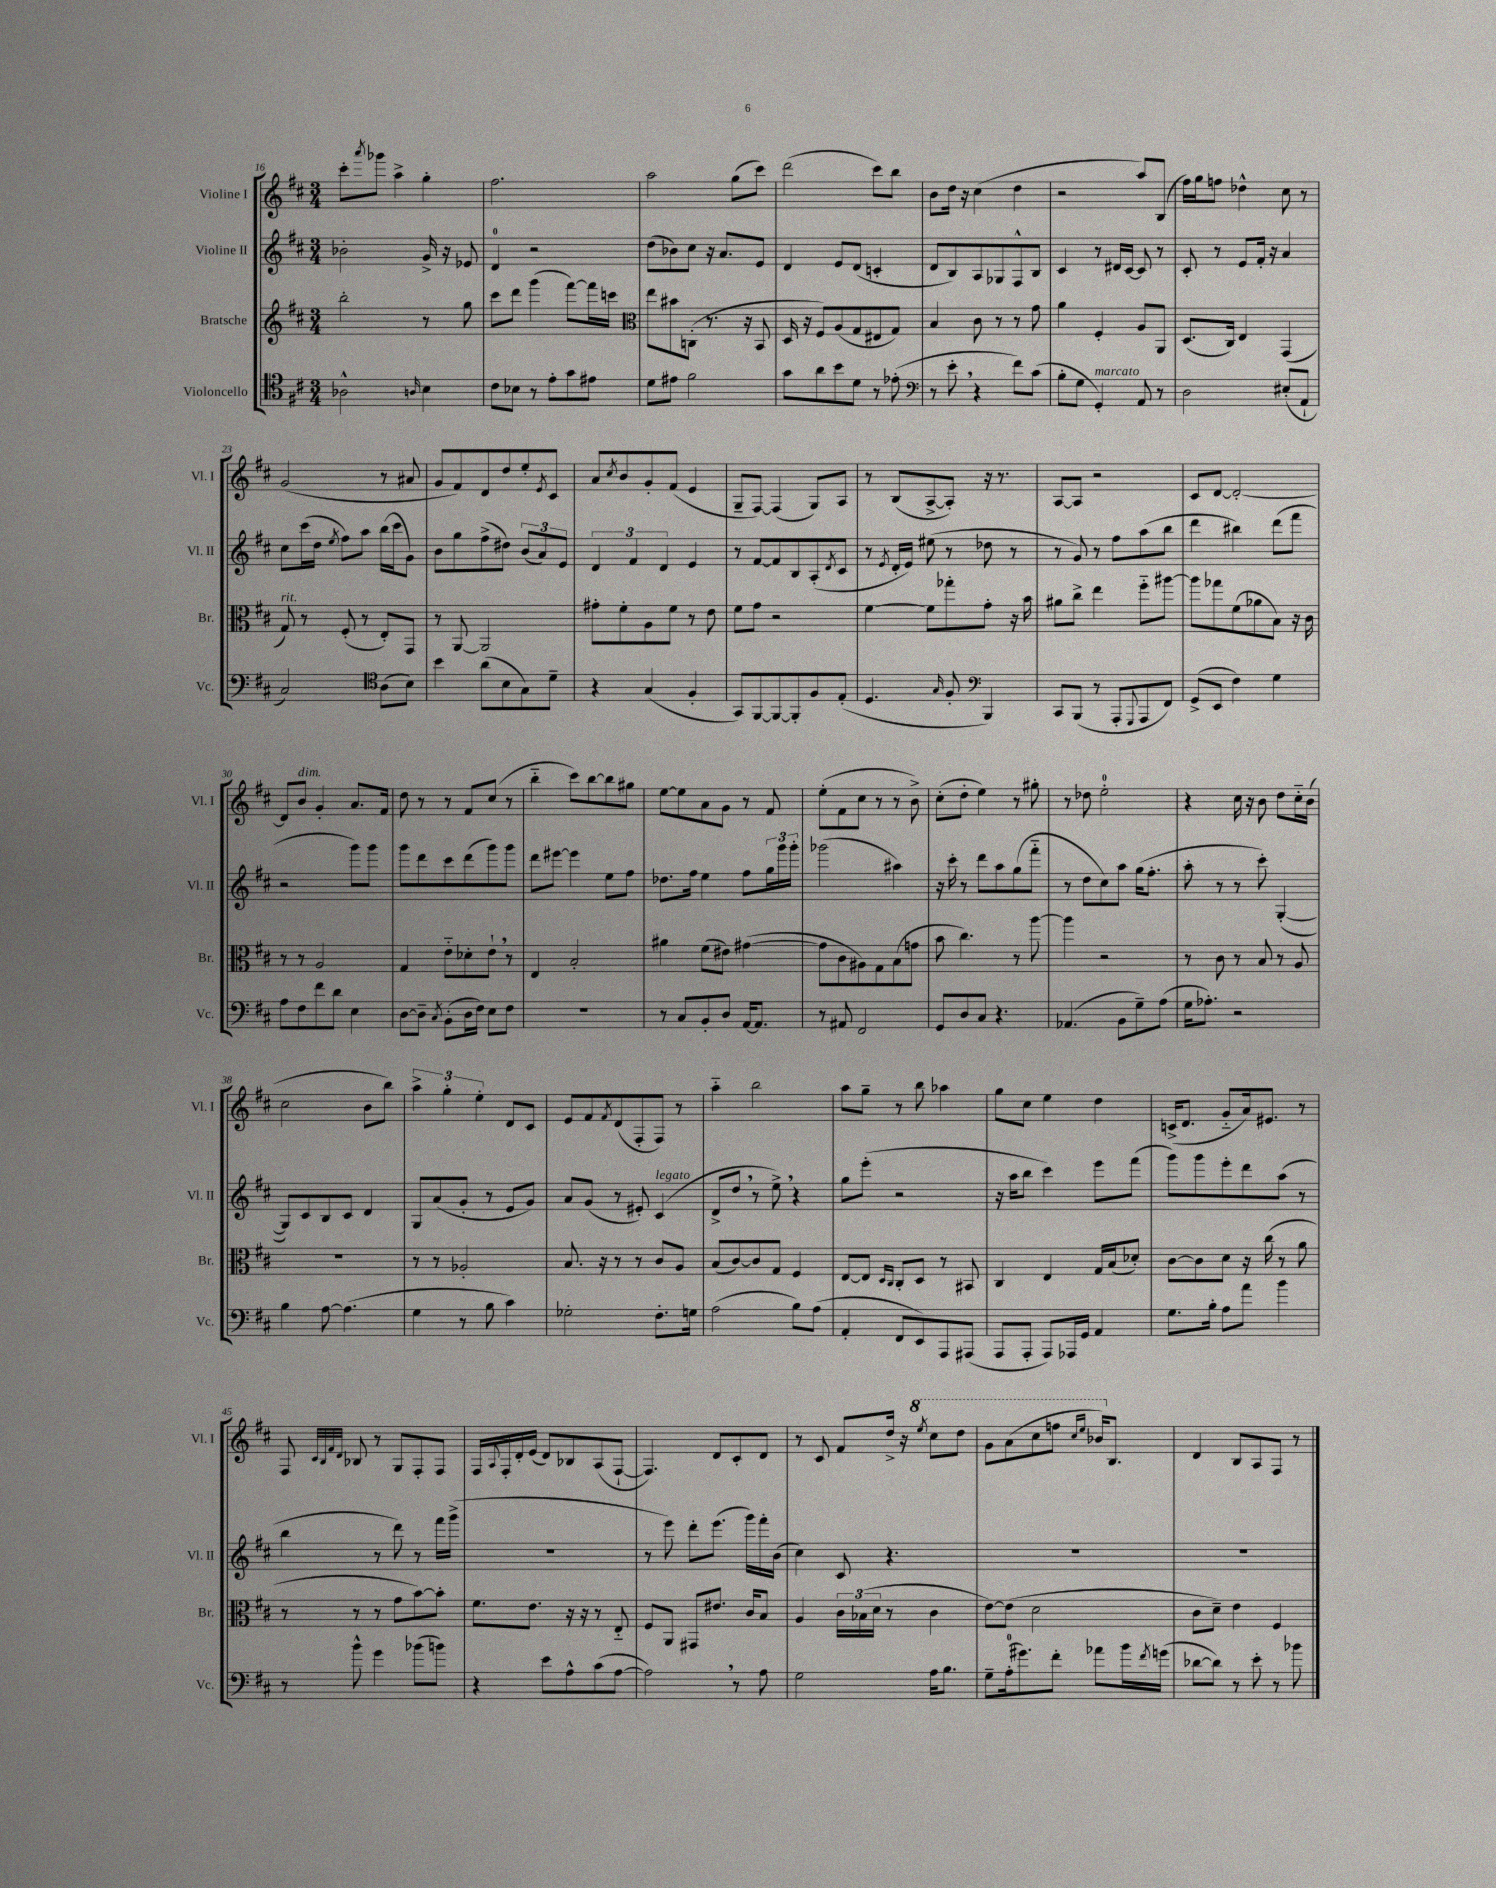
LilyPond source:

<<
\new StaffGroup <<
\new Staff = "s0" \with { instrumentName = "Violine I" shortInstrumentName = "Vl. I" } {
    \clef treble \key d \major \numericTimeSignature \time 3/4
    cis'''8-. \acciaccatura { a'''8 } ges'''8 a''4-> g''4-. |
    fis''2. |
    a''2 g''8( cis'''8) |
    d'''2( cis'''8) b''8 |
    b'8 d''16 r16 cis''4( d''4 |
    r2 a''8) b8( |
    fis''16) g''16 f''8 des''4-^ cis''8 r8 |
    g'2( r8 ais'8 |
    g'8 fis'8) d'8 d''8 e''8-. \acciaccatura { e'8 } cis'8 |
    a'8 \acciaccatura { cis''8 } b'8 g'8-. fis'8( e'4 |
    g8-- fis8~) fis4( g8) a8 |
    r8 b8( a8~-> a8-.) r16 r8. |
    a8~ a8 r2 |
    cis'8 d'8~ d'2~-. |
    d'8 b'8^\markup { \italic "dim." } g'4-. a'8. fis'16 |
    d''8 r8 r8 fis'8 cis''8( r8 |
    b''4-_ cis'''8) b''8~ b''8 gis''8 |
    e''8~ e''8 a'8 g'8 r8 fis'8 |
    e''8-.( fis'8 cis''8 r8 r8 b'8->) |
    cis''8-.( d''8-. e''4) r8 gis''8-. |
    r8 des''8 e''2-0-. |
    r4 cis''16 r16 b'8 d''8 cis''16-_ b'16( |
    cis''2 b'8 b''8) |
    \tuplet 3/2 { a''4-> g''4-. e''4-. } d'8 cis'8 |
    e'8 fis'8 \acciaccatura { fis'8 } d'8( fis8-. fis8) r8 |
    a''4-_ b''2 |
    a''8 g''8-- r8 b''8 aes''4 |
    g''8 cis''8 e''4 d''4 |
    c'16->( d'8. g'8-_ a'16) eis'8. r8 |
    fis8 \grace { cis'32 b32 fis'32 d'32 } bes8 r8 g8 fis8-. fis8 |
    fis16 \appoggiatura { a8 } fis16-. d'16-. e'16( d'8) bes8 a8( fis8~-! |
    fis4.) d'8 cis'8-. d'8 |
    r8 cis'8 fis'8 d''16-> r16 \ottava #1 \acciaccatura { e'''8 } cis'''8 d'''8 |
    g''8 a''8( cis'''8 f'''8 \grace { cis'''16 e'''16 } bes''16) \ottava #0 b8. |
    d'4 b8 a8 fis8 r8 \bar "|." |
}
\new Staff = "s1" \with { instrumentName = "Violine II" shortInstrumentName = "Vl. II" } {
    \clef treble \key d \major \numericTimeSignature \time 3/4
    bes'2-. g'16-> r16 ees'8 |
    d'4-0 r2 |
    d''8( bes'8) cis''8 r16 a'8. e'8 |
    d'4 e'8 d'8( c'4-. |
    d'8 b8) a8 ges8 fis8-^ b8 |
    cis'4 r8 dis'16 cis'16~ cis'8 r8 |
    cis'8-. r8 e'8 fis'16-. r16 a'4 |
    cis''8 cis'''16( d''16 \acciaccatura { e''8 } fis''8) a''8 b''16( cis'''16 g'8) |
    b'8 g''8 fis''8->( dis''8) \tuplet 3/2 { b'8( a'8) e'8 } |
    \tuplet 3/2 { d'4 fis'4 d'4 } e'4 |
    r8 fis'8~ fis'8 b8 a8-.( \acciaccatura { d'8 } cis'8 |
    r8 \acciaccatura { e'8 } d'16-. e'16) eis''8( r8 des''8 r8 |
    r8 g'8) r8 fis''8 a''8( b''8 |
    d'''4 bis''4) d'''8( fis'''8 |
    r2 g'''8) g'''8 |
    g'''8 d'''8 cis'''8 d'''8( g'''8) g'''8 |
    d'''8 eis'''8~ eis'''4 e''8 fis''8 |
    des''8. fis''16 e''4 fis''8 \tuplet 3/2 { g''16 g'''16 g'''16-. } |
    ges'''2( ais''4) |
    r16 cis'''16-. r8 d'''8 a''8 g''8( fis'''8-_ |
    r8 d''8 cis''8) a''8 g''16( fis''8.-. |
    a''8-. r8 r8 cis'''8-.) g4~-.( |
    g8) cis'8 b8 cis'8 d'4 |
    g8 a'8( g'8-. r8 e'8 g'8) |
    a'8 g'8( r8 eis'8-.) cis'4^\markup { \italic "legato" }( |
    d'8-> d''8 \breathe r8 e''8->) \breathe r4 |
    g''8 e'''8-.( r2 |
    r16 a''16 b''8 cis'''4) e'''8 fis'''8( |
    g'''8) g'''8 e'''8-. d'''8 a''8( r8 |
    b''4 r8 d'''8) r8 fis'''16 g'''16->( |
    R2. |
    r8 e'''8) d'''8-. e'''8.( g'''16) fis'''16-. b'16( |
    cis''4) cis'8 r4. |
    R2. |
    R2. \bar "|." |
}
\new Staff = "s2" \with { instrumentName = "Bratsche" shortInstrumentName = "Br." } {
    \clef treble \key d \major \numericTimeSignature \time 3/4
    b''2-. r8 g''8 |
    cis'''8 d'''8 g'''4( fis'''8~) fis'''16 c'''16 |
    \clef alto e''8 bis'8 c8-.( r8. r16 b,8 |
    d16 r16 fis8) a8( g8 eis8 g8) |
    b4 cis'8 r8 r8 g'8 |
    a'4 fis4-. a8 a,8 |
    d8.( cis16) e4 g,4( |
    g8^\markup { \italic "rit." }) r8 fis8-.( r8 e8-.) g,8 |
    r8 a,8~ a,2 |
    gis'8-. fis'8-. a8 fis'8 r8 e'8 |
    fis'8 g'8 r2 |
    fis'4~ fis'8 ges''8-. g'8-. r16 b'16 |
    ais'8 cis''8-> e''4 fis''8-_ ais''8~ |
    ais''8 ges''8 fis'8( aes'8 b8) r16 cis'16 |
    r8 r8 a2 |
    g4 e'8-_ des'8-. e'8-! \breathe r8 |
    e4 b2-. |
    ais'4 fis'8( eis'8) gis'4~( |
    gis'8 cis'8 ais8) g8 b8( g'8 |
    b'8 cis''4.) r8 a''8~ |
    a''4 r2 |
    r8 cis'8 r8 b8 r8 a8 |
    R2. |
    r8 r8 aes2-. |
    b8. r16 r8 r8 cis'8 a8 |
    b8( cis'8~) cis'8 g8 fis4 |
    e8~ e8 \grace { d16 cis16 } cis8-. d8 r8 bis,8 |
    cis4 e4 g16 b16( des'8-.) |
    cis'8~ cis'8 d'8 r16 cis''16( r8 a'8 |
    r8 r8 r8 g'8 b'8~) b'8-. |
    fis'8. e'8. r16 r16 r8 e8-_ |
    fis8 a,8 gis,8 eis'8. cis'16 b8 |
    a4 \tuplet 3/2 { cis'16 bes16( d'16 } r8 cis'4 |
    e'8~) e'8( d'2 |
    cis'8 d'8--) e'4 fis4 \bar "|." |
}
\new Staff = "s3" \with { instrumentName = "Violoncello" shortInstrumentName = "Vc." } {
    \clef tenor \key d \major \numericTimeSignature \time 3/4
    aes2-^ \grace { a16 } b4 |
    cis'8 bes8 r8 e'8-. g'8 eis'8 |
    d'8 eis'8 fis'2 |
    g'8 a'8 b'8 d'8 r8 ees'8-.( |
    \clef bass r8 e'8-. \breathe r4 fis'8) cis'8( |
    b8-. g8 g,4-.^\markup { \italic "marcato" }) a,8 r8 |
    d2 eis8-.( a,8-! |
    cis2) \clef tenor a8( b8) |
    b'4 a'8( b8 g8) d'8-- |
    r4 g4( fis4-. |
    g,8) fis,8~ fis,8~ fis,8-. fis8 e8-.( |
    d4. \grace { g16 } fis8-. \clef bass b,,4) |
    cis,8 b,,8( r8 a,,8-. \appoggiatura { g,,8 } a,,8 fis,8) |
    g,8->( e,8 fis4) g4 |
    a8 fis8 fis'8 d'8 e4 |
    d8~ d8-- \acciaccatura { cis8 } b,8-.( d16 fis16) e8 fis8 |
    R2. |
    r8 cis8 b,8-. d8 a,16~ a,8. |
    r8 ais,8 fis,2 |
    g,8 d8 cis8 r4. |
    aes,4.( b,8 g8--) a8( |
    g16 aes8.-.) r2 |
    b4 a8~ a4.( |
    g4 r8 b8 cis'4) |
    ges2-. fis8.-. g16 |
    a2( b8) a8( |
    a,4-. fis,8 e,8) a,,8 ais,,8( |
    a,,8 a,,8-. a,,8) aes,,16 g,16 a,4 |
    g8. b16-. a8 a'8 b'4 |
    r8 b'8-^ g'4 bes'8( b'8) |
    r4 e'8 a8-^ cis'8( a8~ |
    a2) \breathe r8 a8 |
    g2 a16 b8. |
    g8-- a16-0-.( gis'8.) fis'8-. aes'8 b'16 \acciaccatura { fis'8 } g'16( |
    des'8~ des'8) r8 e'8-. r8 bes'8 \bar "|." |
}
>>
>>
\layout { \context { \Score currentBarNumber = #16 } }
